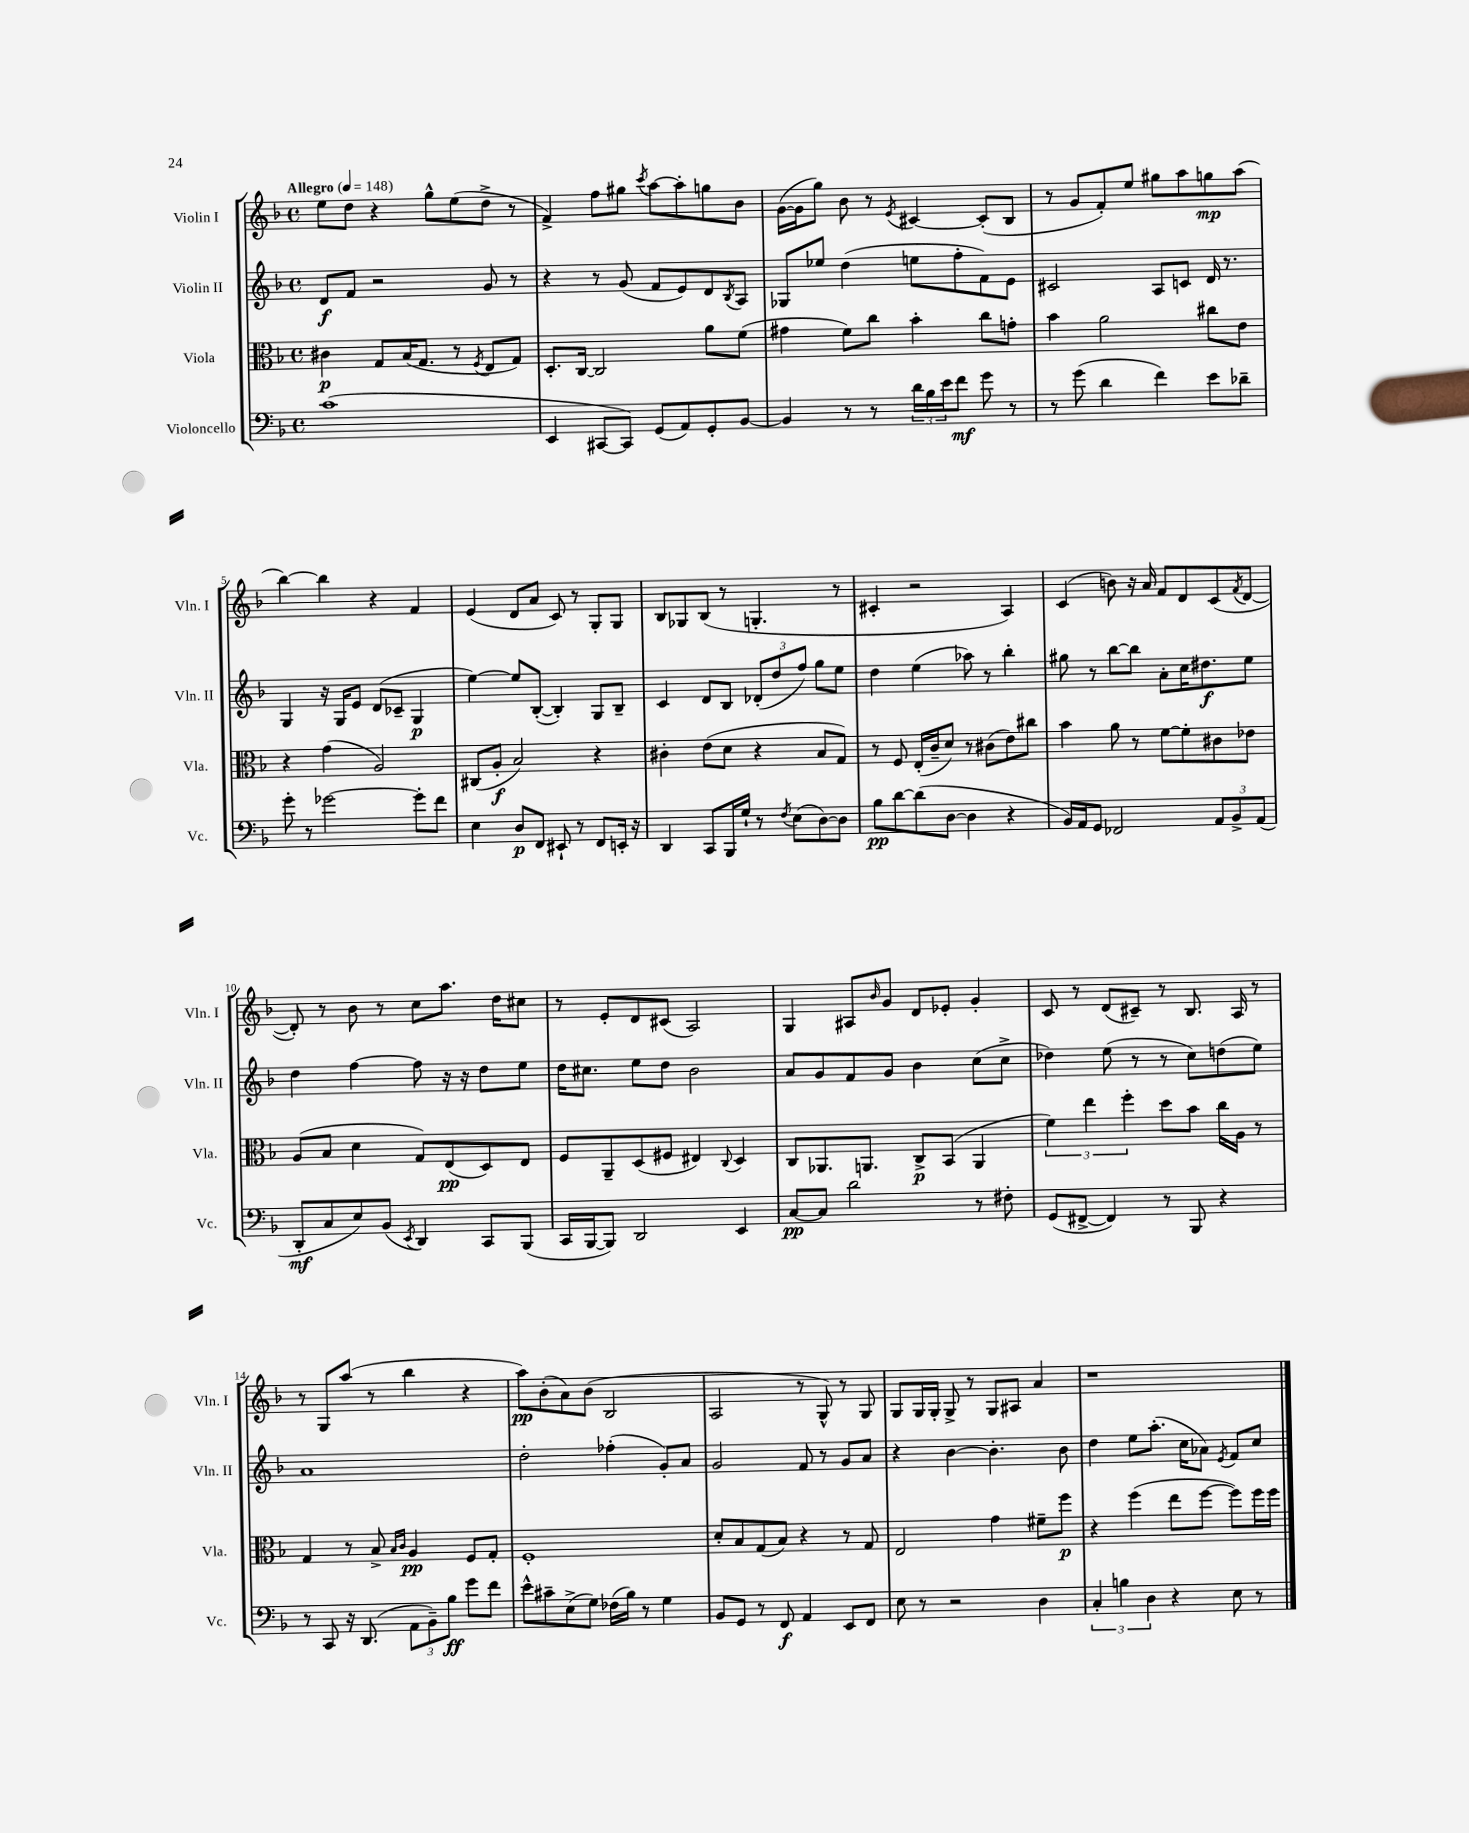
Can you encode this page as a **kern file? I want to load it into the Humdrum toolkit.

**kern	**dynam	**kern	**dynam	**kern	**dynam	**kern	**dynam
*part4	*part4	*part3	*part3	*part2	*part2	*part1	*part1
*staff4	*staff4	*staff3	*staff3	*staff2	*staff2	*staff1	*staff1
*I"Violoncello	*	*I"Viola	*	*I"Violin II	*	*I"Violin I	*
*I'Vc.	*	*I'Vla.	*	*I'Vln. II	*	*I'Vln. I	*
*clefF4	*	*clefC3	*	*clefG2	*	*clefG2	*
*k[b-]	*	*k[b-]	*	*k[b-]	*	*k[b-]	*
*M4/4	*	*M4/4	*	*M4/4	*	*M4/4	*
*met(c)	*	*met(c)	*	*met(c)	*	*met(c)	*
*MM148	*	*MM148	*	*MM148	*	*MM148	*
=1	=1	=1	=1	=1	=1	=1	=1
!	!	!	!	!	!	!LO:TX:a:B:t=Allegro	!
(1c	.	4c#X\	p	8d/L	f	8ee\L	.
.	.	.	.	8f/J	.	8dd\J	.
.	.	8G/L	.	2r	.	4r	.
.	.	(16B-/K	.	.	.	.	.
.	.	8.G/J	.	.	.	.	.
.	.	.	.	.	.	8gg^^\L	.
.	.	8r	.	.	.	(8ee\	.
.	.	8qF/	.	.	.	.	.
.	.	8E/L	.	8g/	.	8dd^\J	.
.	.	8G/J)	.	8r	.	8r	.
=2	=2	=2	=2	=2	=2	=2	=2
4EE/	.	8.D'/L	.	4r	.	4f^/)	.
.	.	[16C/Jk	.	.	.	.	.
[8CC#X/L	.	2C/]	.	8r	.	8ff\L	.
8CC#/J])	.	.	.	(8g/	.	8gg#X\J	.
.	.	.	.	.	.	8qccc/	.
(8GG/L	.	.	.	8f/L	.	[8aa\L	.
8AA/)	.	.	.	8e/)	.	8aa'\]	.
8GG'/	.	8a\L	.	8d/	.	8ggn\	.
.	.	.	.	8qB-/	.	.	.
[8BB-/J	.	(8f\J	.	8A/J	.	8b-\J	.
=3	=3	=3	=3	=3	=3	=3	=3
4BB-/]	.	4g#X\	.	8G-X/L	.	([16g\LL	.
.	.	.	.	.	.	16g\J]	.
.	.	.	.	8ee-X/J	.	8gg\J)	.
8r	.	8f\L)	.	(4dd\	.	8b-\	.
8r	.	8cc\J	.	.	.	8r	.
.	.	.	.	.	.	8qe/	.
24d\LL	.	4b-'\	.	8een\L	.	[4c#X/	.
24B-\	.	.	.	.	.	.	.
24e\J	.	.	.	.	.	.	.
8f\J	mf	.	.	8ff'\	.	.	.
8g\	.	8cc\L	.	8f\)	.	(8c#'/L]	.
8r	.	8gn'\J	.	8e\J	.	8B-/J	.
=4	=4	=4	=4	=4	=4	=4	=4
8r	.	4b-\	.	2c#X/	.	8r	.
(8g\	.	.	.	.	.	8g/L	.
4d\	.	2a\	.	.	.	8f'/)	.
.	.	.	.	.	.	8ee/J	.
4f\)	.	.	.	8A/L	.	8gg#X\L	.
.	.	.	.	8cn/J	.	8aa\	.
8e\L	.	8cc#X\L	.	16d/	.	8ggn\	mp
.	.	.	.	8.r	.	.	.
8d-X~\J	.	8e\J	.	.	.	(8aa\J	.
!!LO:LB:g=z
=5	=5	=5	=5	=5	=5	=5	=5
8g'\	.	4r	.	4G/	.	[4bb-\)	.
8r	.	.	.	.	.	.	.
[2g-X\	.	(4g\	.	16r	.	4bb-\]	.
.	.	.	.	16G/KL	.	.	.
.	.	.	.	8e/J	.	.	.
.	.	2A/)	.	(8d/L	.	4r	.
.	.	.	.	8c-X~/J	.	.	.
8g-'\L]	.	.	.	4G/	p	4f/	.
8f\J	.	.	.	.	.	.	.
=6	=6	=6	=6	=6	=6	=6	=6
4E\	.	(8C#X/L	.	[4ee\)	.	(4e/	.
.	.	8A'/J	f	.	.	.	.
8D/L	p	2B-/)	.	8ee/L]	.	8d/L	.
8FF/J	.	.	.	([8B-'/J	.	8a/J	.
8EE#X`/	.	.	.	4B-'/])	.	8c/)	.
8r	.	.	.	.	.	8r	.
8FF/L	.	4r	.	8G/L	.	8G'/L	.
16EEn'/Jk	.	.	.	8B-~/J	.	8G/J	.
16r	.	.	.	.	.	.	.
=7	=7	=7	=7	=7	=7	=7	=7
4DD/	.	4c#X'\	.	4c/	.	8B-/L	.
.	.	.	.	.	.	8G-X/	.
8CC/L	.	(8e\L	.	8d/L	.	(8B-/J	.
16BBB-/L	.	8d\J	.	8B-/J	.	8r	.
16G`/JJ	.	.	.	.	.	.	.
8r	.	4r	.	(12d-X'/L	.	4.Gn'/	.
.	.	.	.	12dd/	.	.	.
8qF/	.	.	.	.	.	.	.
(8E\L	.	.	.	.	.	.	.
.	.	.	.	12ff/J)	.	.	.
[8D\)	.	8B-/L	.	8gg\L	.	.	.
8D\J]	.	8G/J)	.	8ee\J	.	8r	.
=8	=8	=8	=8	=8	=8	=8	=8
8B-\L	pp	8r	.	4dd\	.	4c#X'/	.
[8d\	.	8F/	.	.	.	.	.
(8d\]	.	(16E'/LL	.	(4ee\	.	2r	.
.	.	16c~/J	.	.	.	.	.
[8D\J	.	8d/J)	.	.	.	.	.
4D\]	.	8r	.	8aa-X\)	.	.	.
.	.	(8c#X\L	.	8r	.	.	.
4r	.	8e\)	.	4bb-'\	.	4A/)	.
.	.	8cc#X\J	.	.	.	.	.
=9	=9	=9	=9	=9	=9	=9	=9
16BB-/LL)	.	4b-\	.	8gg#X\	.	(4c/	.
16AA/J	.	.	.	.	.	.	.
8GG/J	.	.	.	8r	.	.	.
2FF-X/	.	8a\	.	[8bb-\L	.	8bn\)	.
.	.	8r	.	8bb-\J]	.	16r	.
.	.	.	.	.	.	16a/	.
.	.	[8f\L	.	8a'\L	.	8f/L	.
.	.	8f'\]	.	16cc\K	.	8d/	.
.	.	.	.	8.dd#X\	f	.	.
12AA/L	.	8c#X\	.	.	.	(8c/	.
12BB-^/	.	.	.	.	.	.	.
.	.	.	.	.	.	8qf/	.
.	.	8e-X\J	.	8ee\J	.	[8d/J	.
(12AA/J	.	.	.	.	.	.	.
!!LO:LB:g=z
=10	=10	=10	=10	=10	=10	=10	=10
8DD'/L	mf	(8A/L	.	4dd\	.	8d'/])	.
8C/	.	8B-/J	.	.	.	8r	.
8E/)	.	4d\	.	[4ff\	.	8b-\	.
(8BB-/J	.	.	.	.	.	8r	.
8qEE/	.	.	.	.	.	.	.
4DD/)	.	8G/L)	.	8ff\]	.	8cc\L	.
.	.	(8E/	pp	16r	.	8.aa\J	.
.	.	.	.	16r	.	.	.
8CC/L	.	8D/)	.	8dd\L	.	.	.
.	.	.	.	.	.	16dd\KL	.
(8BBB-/J	.	8E/J	.	8ee\J	.	8cc#X\J	.
=11	=11	=11	=11	=11	=11	=11	=11
16CC/LL	.	8F/L	.	16dd\KL	.	8r	.
[16BBB-/J	.	.	.	8.cc#X\J	.	.	.
8BBB-/J])	.	8AA~/	.	.	.	8e'/L	.
2DD/	.	(8D/	.	8ee\L	.	8d/	.
.	.	8F#X/J	.	8dd\J	.	(8c#X/J	.
.	.	4E#X/)	.	2b-\	.	2A/)	.
.	.	8qqC/	.	.	.	.	.
4EE/	.	4D/	.	.	.	.	.
=12	=12	=12	=12	=12	=12	=12	=12
[8C/L	pp	8C/L	.	8a/L	.	4G/	.
8C/J]	.	8.AA-X/	.	8g/	.	.	.
2d\	.	.	.	8f/	.	8A#X/L	.
.	.	8.AAn/J	.	.	.	.	.
.	.	.	.	.	.	16qqb-/	.
.	.	.	.	8g/J	.	8g/J	.
.	.	8C^/L	p	4b-\	.	8d/L	.
.	.	(8BB-/J	.	.	.	8e-X'/J	.
8r	.	4AA/	.	(8cc\L	.	4g'/	.
8F#X'\	.	.	.	8cc^\J	.	.	.
=13	=13	=13	=13	=13	=13	=13	=13
(8GG/L	.	6f\)	.	4dd-X\)	.	8c/	.
[8FF#X^/J	.	.	.	.	.	8r	.
.	.	6ee\	.	.	.	.	.
4FF#/])	.	.	.	(8ee\	.	(8d/L	.
.	.	6ff'\	.	.	.	.	.
.	.	.	.	8r	.	8c#X~/J)	.
8r	.	8dd\L	.	8r	.	8r	.
8BBB-/	.	8b-\J	.	8cc\L)	.	8.B-/	.
4r	.	16cc\LL	.	(8ddn\	.	.	.
.	.	16A\JJ	.	.	.	16A/	.
.	.	8r	.	8ee\J)	.	8r	.
!!LO:LB:g=z
=14	=14	=14	=14	=14	=14	=14	=14
8r	.	4G/	.	1a	.	8r	.
8CC/	.	.	.	.	.	8G/L	.
16r	.	8r	.	.	.	(8aa/J	.
(8.DD/	.	.	.	.	.	.	.
.	.	8B-^/	.	.	.	8r	.
.	.	16qqB-/LL	.	.	.	.	.
.	.	16qqc/JJ	.	.	.	.	.
12AA\L	.	4A/	pp	.	.	4bb-\	.
12BB-~\)	.	.	.	.	.	.	.
12B-\J	ff	.	.	.	.	.	.
8g\L	.	8F/L	.	.	.	4r	.
8f\J	.	8G'/J	.	.	.	.	.
=15	=15	=15	=15	=15	=15	=15	=15
8e^^\L	.	1F'	.	2dd'\	.	8aa\L)	pp
8c#X~\	.	.	.	.	.	(8b-'\	.
(8E^\	.	.	.	.	.	8a\)	.
8G\J)	.	.	.	.	.	(8b-\J	.
(16F-X\LL	.	.	.	(4ff-X'\	.	2B-/	.
16B-\JJ)	.	.	.	.	.	.	.
8r	.	.	.	.	.	.	.
4G\	.	.	.	8g'/L)	.	.	.
.	.	.	.	8a/J	.	.	.
=16	=16	=16	=16	=16	=16	=16	=16
8BB-/L	.	8d'/L	.	2g/	.	2A/	.
8GG/J	.	8B-/	.	.	.	.	.
8r	.	(8G/	.	.	.	.	.
8FF/	f	8B-/J)	.	.	.	.	.
4AA/	.	4r	.	8f/	.	8r	.
.	.	.	.	8r	.	8G^^/)	.
8EE/L	.	8r	.	8g/L	.	8r	.
8FF/J	.	8G/	.	8a/J	.	8G/	.
=17	=17	=17	=17	=17	=17	=17	=17
8E\	.	2E/	.	4r	.	8G/L	.
8r	.	.	.	.	.	16G/L	.
.	.	.	.	.	.	16G'/JJ	.
2r	.	.	.	[4b-\	.	8G^/	.
.	.	.	.	.	.	8r	.
.	.	4g\	.	4.b-'\]	.	8G/L	.
.	.	.	.	.	.	8A#X/J	.
4D\	.	8f#X~\L	.	.	.	4a/	.
.	.	8ff\J	p	8b-\	.	.	.
=18	=18	=18	=18	=18	=18	=18	=18
6C'/	.	4r	.	4dd\	.	1r	.
6Bn\	.	.	.	.	.	.	.
.	.	(4ff\	.	8ee\L	.	.	.
6D\	.	.	.	.	.	.	.
.	.	.	.	(8.aa'\J	.	.	.
4r	.	8ee\L	.	.	.	.	.
.	.	.	.	16cc\KL	.	.	.
.	.	[8ff\J	.	8a-X\J)	.	.	.
.	.	.	.	8qe/	.	.	.
8E\	.	8ff\L])	.	8f/L	.	.	.
8r	.	16ff\L	.	8cc/J	.	.	.
.	.	16ff\JJ	.	.	.	.	.
==	==	==	==	==	==	==	==
*-	*-	*-	*-	*-	*-	*-	*-
